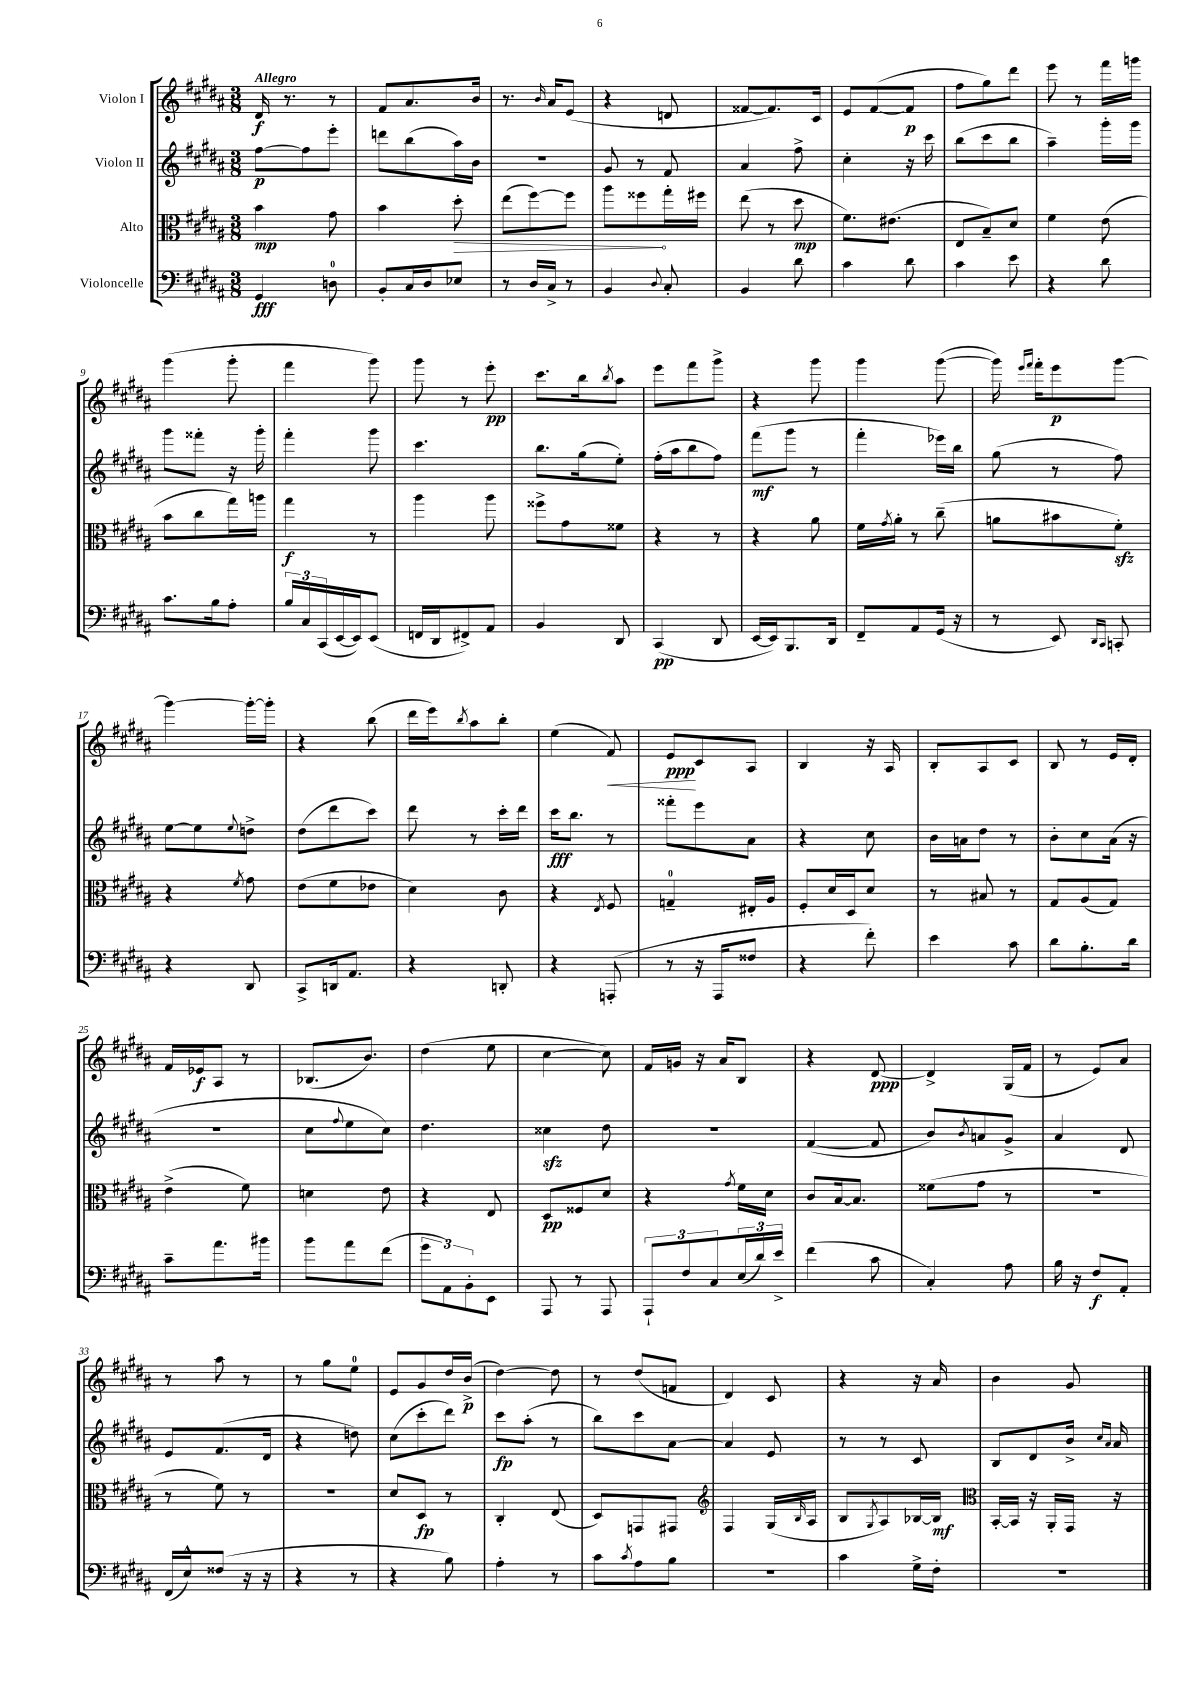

**kern	**kern	**kern	**kern
*staff4	*staff3	*staff2	*staff1
*clefF4	*clefC3	*clefG2	*clefG2
*k[f#c#g#d#a#]	*k[f#c#g#d#a#]	*k[f#c#g#d#a#]	*k[f#c#g#d#a#]
*M3/8	*M3/8	*M3/8	*M3/8
4GG#	4b	[8ff#	16d#
.	.	.	8.r
.	.	8ff#]	.
8D	8g#	8eee'	8r
=	=	=	=
8BB'	4b	8ddd	8f#
16C#	.	(8bb	8.a#
16D#	.	.	.
8E-	8dd#'	16aa#)	.
.	.	16b	16b
=	=	=	=
8r	(8ee	4.r	8.r
16D#	[8ff#)	.	.
.	.	.	16qqb
16C#^	.	.	16a#
8r	8ff#]	.	(8e
=	=	=	=
4BB	8aa#	8g#	4r
.	8ff##	8r	.
8qqD#	.	.	.
8C#'	16gg#'	8f#	8d
.	16ff#	.	.
=	=	=	=
4BB	(8ee	4a#	[8f##
.	8r	.	8.f##])
8d#	8dd#	8ff#^	.
.	.	.	16c#
=	=	=	=
4c#	8.f#)	4cc#'	8e
.	.	.	([8f#
.	(8.e#	.	.
8d#	.	16r	8f#]
.	.	16ccc#	.
=	=	=	=
4c#	8E	(8bb	8ff#
.	8B~)	8ccc#	8gg#)
8e	8d#	8bb	8ddd#
=	=	=	=
4r	4f#	4aa#~)	8eee
.	.	.	8r
8d#	(8e	16ggg#'	16fff#
.	.	16ggg#	16ggg
=	=	=	=
8.c#	8b	8ggg#	(4ggg#
.	8cc#	8fff##'	.
16B	.	.	.
8A#'	16gg#)	16r	8ggg#'
.	16aa	16ggg#'	.
=	=	=	=
24B	4gg#	4fff#'	4fff#
24C#	.	.	.
(24CC#	.	.	.
[16EE	.	.	.
16EE])	.	.	.
(8EE	8r	8ggg#	8ggg#)
=	=	=	=
16FF	4aa#	4.ccc#	8ggg#
16DD#	.	.	.
8FF#^)	.	.	8r
8AA#	8aa#	.	8eee'
=	=	=	=
4BB	8ff##^	8.bb	8.ccc#
.	8g#	.	.
.	.	(16gg#	16bb
.	.	.	8qbb
8DD#	8f##	8ee')	8aa#
=	=	=	=
(4CC#	4r	(16ff#'	8eee
.	.	16aa#	.
.	.	8bb	8fff#
8DD#	8r	8ff#)	8ggg#^
=	=	=	=
[16EE	4r	(8fff#	4r
16EE])	.	.	.
8.BBB	.	8ggg#	.
.	8a#	8r	8ggg#
16DD#	.	.	.
=	=	=	=
8FF#~	16f#	4fff#'	4ggg#
.	8qg#	.	.
.	16a#'	.	.
8AA#	8r	.	.
(16GG#	(8cc#~	16eee-)	([8ggg#
16r	.	16bb	.
=	=	=	=
8r	8a	(8gg#	16ggg#])
.	.	.	16qqeee
.	.	.	16qqfff#
.	.	.	16fff#'
8EE)	8b#	8r	8eee
16qqDD#	.	.	.
16qqCC#	.	.	.
8CC'	8f#')	8ff#)	[8ggg#
=	=	=	=
4r	4r	[8ee	4ggg#_
.	.	8ee]	.
.	8qf#	8qqee	.
8DD#	8g#	8dd^	16ggg#'_
.	.	.	16ggg#']
=	=	=	=
8CC#^	(8e	(8dd#	4r
16DD	8f#	8ddd#	.
8.AA#	.	.	.
.	8e-	8ccc#)	(8bb
=	=	=	=
4r	4d#)	8ddd#	16ddd#
.	.	.	16eee)
.	.	.	8qbb
.	.	8r	8aa#
8DD'	8c#	16ccc#'	8bb'
.	.	16ddd#	.
=	=	=	=
4r	4r	16ccc#	(4ee
.	.	8.bb	.
.	8qE	.	.
(8AAA'	8F#	8r	8f#)
=	=	=	=
8r	4G~	8fff##'	8e
16r	.	8eee	8c#
16AAA#	.	.	.
8F##	16E#'	8a#	8A#
.	16A#	.	.
=	=	=	=
4r	8F#'	4r	4B
.	16d#	.	.
.	16D#	.	.
8f#')	8d#	8cc#	16r
.	.	.	16A#
=	=	=	=
4e	8r	16b	8B'
.	.	16a	.
.	8B#	8dd#	8A#
8c#	8r	8r	8c#
=	=	=	=
8d#	8G#	8b'	8B
8.B'	(8A#	8cc#	8r
.	8G#)	(16a#	16e
16d#	.	16r	16d#'
=	=	=	=
8c#~	(4e^	4.r	16f#
.	.	.	16e-
8.a#	.	.	8A#
.	8f#)	.	8r
16b#	.	.	.
=	=	=	=
8b	4d	8cc#	(8.B-
.	.	8qqff#	.
8a#	.	8ee	.
.	.	.	8.b)
(8f#	8e	8cc#)	.
=	=	=	=
12g#	4r	4.dd#	(4dd#
12AA#)	.	.	.
12BB'	.	.	.
8EE	8E	.	8ee
=	=	=	=
8AAA#	8D#	4cc##	[4cc#
8r	8F##	.	.
8AAA#	8d#	8dd#	8cc#])
=	=	=	=
12AAA#`	4r	4.r	16f#
.	.	.	16g
12F#	.	.	.
.	.	.	16r
12C#	.	.	.
.	.	.	16a#
.	8qg#	.	.
(24E	16f#	.	8B
24d#)	.	.	.
.	16d#	.	.
24e^	.	.	.
=	=	=	=
(4f#	8c#	([4f#	4r
.	[16B	.	.
.	8.B]	.	.
8c#	.	8f#]	[8d#
=	=	=	=
4C#')	(8f##	8b)	4d#^]
.	.	8qb	.
.	8g#	8a	.
8A#	8r	8g#^	(16G#
.	.	.	16f#
=	=	=	=
16B	4.r	4a#	8r
16r	.	.	.
8F#	.	.	8e)
8AA#'	.	8d#	8a#
=	=	=	=
(16FF#	8r	8e	8r
16E^^)	.	.	.
(8F##	8f#)	(8.f#	8aa#
16r	8r	.	8r
16r	.	16d#	.
=	=	=	=
4r	4.r	4r	8r
.	.	.	8gg#
8r	.	8dd)	8ee
=	=	=	=
4r	8d#	(8cc#	8e
.	8D#	8ccc#'	8g#
8B)	8r	8ddd#)	16dd#
.	.	.	(16b^
=	=	=	=
4A#'	4C#'	8ccc#	[4dd#)
.	.	(8aa#'	.
8r	(8E	8r	8dd#]
=	=	=	=
8c#	8D#)	8bb)	8r
8qc#	.	.	.
8A#	8GG	8ccc#	(8dd#
8B	8GG#	[8a#	8f
=	=	=	=
*	*clefG2	*	*
4.r	4F#	4a#]	4d#)
.	(16G#	8e	8c#
.	16qqB	.	.
.	16A#	.	.
=	=	=	=
4c#	8B	8r	4r
.	8qG#	.	.
.	8A#)	8r	.
16G#^	[16B-	8c#	16r
16F#'	16B-]	.	16a#
=	=	=	=
*	*clefC3	*	*
4.r	[16BB'	8B	4b
.	16BB]	.	.
.	16r	8d#	.
.	16AA#'	.	.
.	16GG#	16b^	8g#
.	.	16qqcc#	.
.	.	16qqa#	.
.	16r	16a#	.
==	==	==	==
*-	*-	*-	*-
